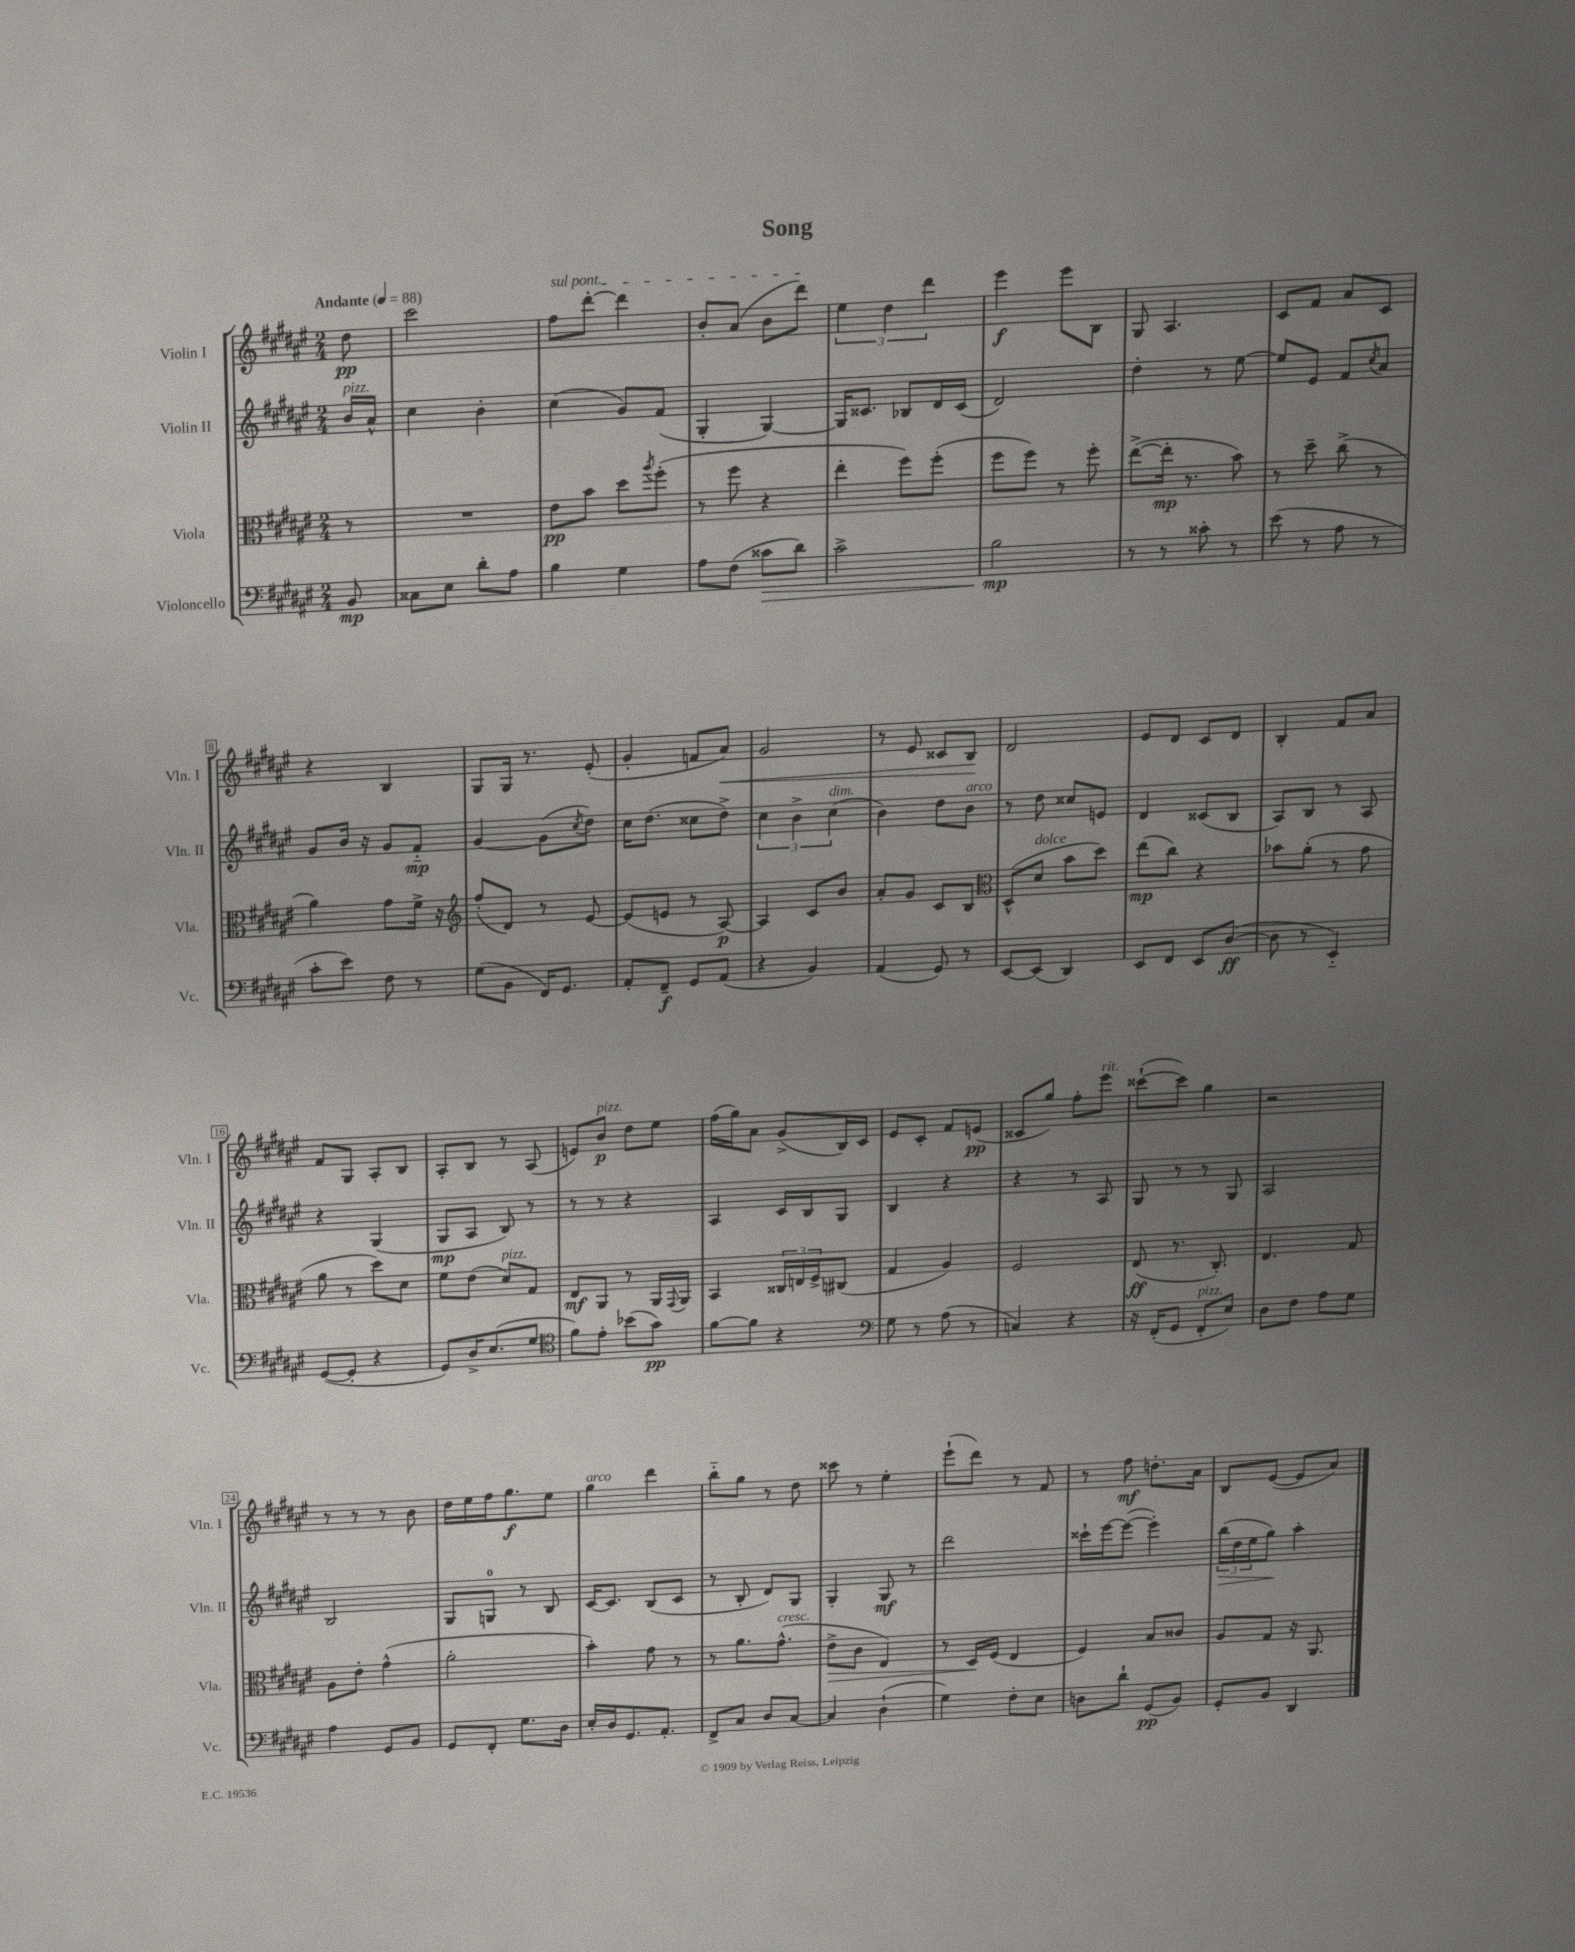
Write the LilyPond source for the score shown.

\header { title = "Song" }
<<
\new StaffGroup <<
\new Staff = "s0" \with { instrumentName = "Violin I" shortInstrumentName = "Vln. I" } {
    \clef treble \key fis \major \numericTimeSignature \time 2/4 \partial 8 \tempo "Andante" 4 = 88
    dis''8\pp |
    cis'''2 |
    \once \override TextSpanner.bound-details.left.text = \markup { \italic "sul pont." } fis''8\startTextSpan dis'''8~-. dis'''4 |
    b'8-. ais'8( b'8 dis'''8\stopTextSpan) |
    \tuplet 3/2 { eis''4 dis''4 dis'''4 } |
    eis'''4\f eis'''8 b8 |
    gis8 ais4. |
    cis'8 fis'8 ais'8 cis'8 |
    r4 b4 |
    gis8 gis16 r8. eis'8-.( |
    gis'4-. f'8 ais'8\<) |
    gis'2 |
    r8 eis'8 cisis'8 b8\! |
    dis'2 |
    eis'8 dis'8 cis'8 dis'8 |
    b4-. fis'8 ais'8 |
    fis'8 gis8 ais8-. b8 |
    ais8-. b8 r8 ais8( |
    e'8) b'8\p^\markup { \italic "pizz." } dis''8 eis''8 |
    fis''16( gis''16) ais'8 gis'8->( b16) cis'16 |
    eis'8 cis'8-. fis'8 e'8\pp( |
    cisis'8 gis''8) fis''8-. eis'''8^\markup { \italic "rit." } |
    cisis'''8~-!( cisis'''8) gis''4 |
    r2 |
    r8 r8 r8 b'8 |
    dis''16 eis''16 fis''16 gis''8.\f eis''8 |
    gis''4^\markup { \italic "arco" } dis'''4 |
    b''8-_ gis''8 r8 dis''8 |
    cisis'''8 r8 eis''4-. |
    eis'''8-!( dis'''8) r8 fis'8 |
    r8 fis''8\mf d''8.-. ais'16 |
    b8 eis'8~( eis'8 ais'8) \bar "|." |
}
\new Staff = "s1" \with { instrumentName = "Violin II" shortInstrumentName = "Vln. II" } {
    \clef treble \key fis \major \numericTimeSignature \time 2/4 \partial 8
    b'16^\markup { \italic "pizz." } ais'16-^ |
    cis''4 b'4-. |
    cis''4( gis'8) fis'8( |
    gis4-. gis4~) |
    gis16 cisis'8. bes8 dis'16 cisis'16( |
    dis'2) |
    dis''4-. r8 eis''8~ |
    eis''8 eis'8 fis'8 \acciaccatura { cis''8 } ais'8 |
    gis'8 b'16 r16 gis'8 fis'8-_\mp |
    gis'4~ gis'8( \acciaccatura { cis''8 } dis''8) |
    cis''16 dis''8.( cisis''8 dis''8->) |
    \tuplet 3/2 { cis''4 b'4-> cis''4^\markup { \italic "dim." }( } |
    b'4) dis''8 b'8^\markup { \italic "arco" } |
    r8 dis''8 cisis''8 e'8 |
    dis'4 cisis'8( b8 |
    ais8) b8 r8 ais8 |
    r4 gis4( |
    gis8\mp ais8 b8) r8 |
    r8 r8 r4 |
    ais4 cis'16 b16 gis8 |
    b4 r4 |
    r4 r8 ais8 |
    gis8 r8 r8 gis8 |
    ais2 |
    b2 |
    gis8 g8-0 r8 b8 |
    cis'16~ cis'8. b8( cis'8 |
    r8 b8-. dis'8) gis8 |
    gis4-. gis8\mf r8 |
    dis'''2 |
    cisis'''16-! eis'''16~ eis'''8~( eis'''4-.) |
    \tuplet 3/2 { b''16\>( dis''16 eis''16 } gis''8\!) ais''4-. \bar "|." |
}
\new Staff = "s2" \with { instrumentName = "Viola" shortInstrumentName = "Vla." } {
    \clef alto \key fis \major \numericTimeSignature \time 2/4 \partial 8
    r8 |
    R2 |
    eis'8\pp b'8 dis''8 \acciaccatura { ais''8 } fis''8-.( |
    r8 fis''8 r4 |
    eis''4-. fis''8) fis''8-.( |
    fis''8 fis''8) r8 fis''8-. |
    eis''8~->( eis''16-.\mp r8. b'8) |
    r8 dis''8-- cis''8->( r8 |
    ais'4) gis'8 fis'16-> r16 |
    \clef treble fis''8-.( dis'8) r8 eis'8~ |
    eis'8( e'8 r8 ais8~\p) |
    ais4 cis'8 b'8 |
    ais'8-. gis'8 cis'8 b8 |
    \clef alto dis8-^( dis'8^\markup { \italic "dolce" } b'8 dis''8) |
    eis''8\mp( cis''8) r4 |
    bes'8 ais'8-.( r8 gis'8 |
    ais'8 r8 dis''8) dis'8 |
    fis'8 eis'8( dis'8^\markup { \italic "pizz." }) gis8 |
    eis8\mf ais,8 r8 ais,16 \appoggiatura { gis,8 } ais,16 |
    b,4 \tuplet 3/2 { cisis16 e16 fis16-> } cis8( |
    gis4 ais4) |
    fis2 |
    eis8\ff( r8. cis8.-.) |
    eis4. gis8 |
    ais8 eis'8-. gis'4-^( |
    ais'2-. |
    b'4-.) gis'8 r8 |
    r8 ais'8. gis'8.-^^\markup { \italic "cresc." }( |
    eis'8->\> cis'8 eis4) |
    r8 dis16\! fis16( eis4 |
    fis4) b8 cisis'8 |
    ais8 gis8 r16 ais,8. \bar "|." |
}
\new Staff = "s3" \with { instrumentName = "Violoncello" shortInstrumentName = "Vc." } {
    \clef bass \key fis \major \numericTimeSignature \time 2/4 \partial 8
    b,8\mp |
    cisis8 eis8 dis'8-. ais8 |
    b4 gis4 |
    ais8 fis8( cisis'8\> dis'8) |
    cis'2-> |
    b2\mp\! |
    r8 r8 cisis'8-. r8 |
    eis'8( r8 ais8 r8 |
    cis'8-. eis'8) fis8 r8 |
    gis8( b,8 fis,16) gis,8. |
    ais,8-. fis,8--\f gis,8 ais,8( |
    r4 b,4) |
    ais,4( gis,8) r8 |
    eis,8~ eis,8( dis,4) |
    eis,8 fis,8 eis,8 dis8~\ff( |
    dis8 r8 eis,4-_) |
    gis,8~( gis,8-. r4 |
    gis,8) dis16-> eis8.( gis8 |
    \clef tenor fis'8) eis'8-. bes'8( gis'8\pp) |
    fis'8~ fis'8 r4 |
    \clef bass gis8 r8 ais8( r8 |
    c4) r4 |
    r16 fis,16-.( gis,8 fis,8-.^\markup { \italic "pizz." } eis8) |
    dis8 fis8 ais8 gis8 |
    ais4 gis,8 b,8 |
    gis,8 fis,8-. gis8. dis16 |
    eis16-. dis16 gis,8. ais,8.-. |
    fis,8-> cis8 dis8 cis8~ |
    cis4 dis4-!( |
    gis4) fis8-. eis8 |
    d8 dis'8-! gis,8\pp( b,8) |
    gis,8-. b,8 dis,4 \bar "|." |
}
>>
>>
\layout { \context { \Score \override BarNumber.stencil = #(make-stencil-boxer 0.1 0.3 ly:text-interface::print) } }
